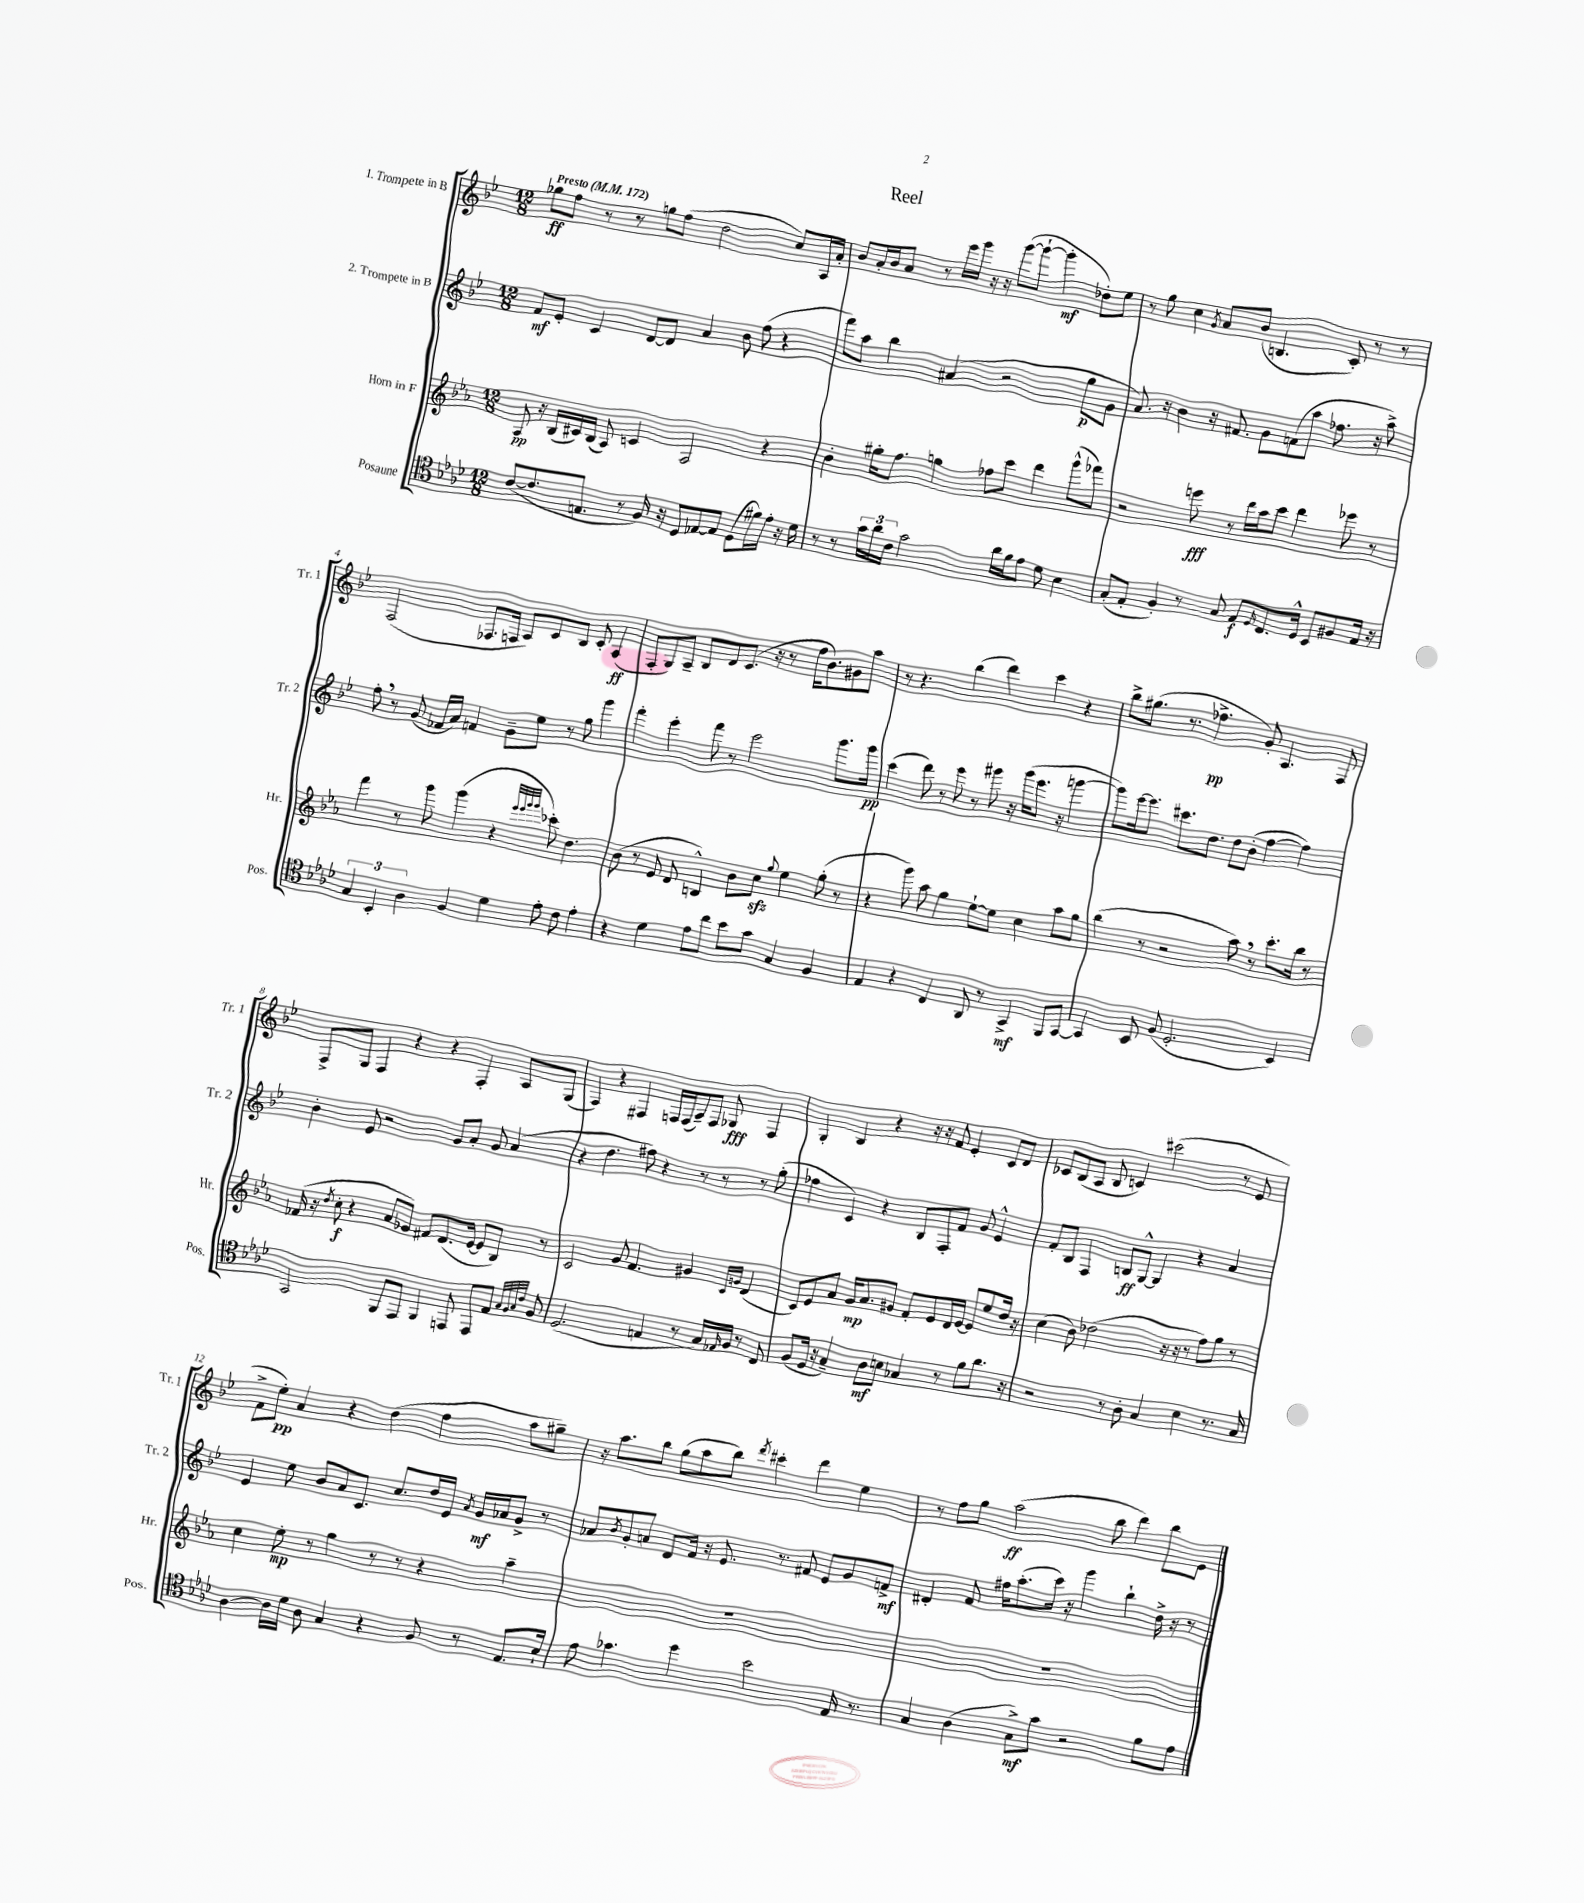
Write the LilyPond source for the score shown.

\header { title = "Reel" }
<<
\new StaffGroup <<
\new Staff = "s0" \with { instrumentName = "1. Trompete in B" shortInstrumentName = "Tr. 1" } {
    \clef treble \key bes \major \numericTimeSignature \time 12/8 \tempo "Presto" 4 = 172
    ges''8\ff f''8 r8 r8 g''8 f''8( d''2 c''8) a16 a'16-. |
    bes'8 a'16-. bes'16 a'8 r8 ees'''16 g'''16 r16 r16 g'''8~( g'''8~-! g'''4-.\mf des''8-.) ees''8 |
    r8 g''8 c''4 \acciaccatura { g'8 } a'8 bes'8( b4. c'8-.) r8 r8 |
    f2( fes8. f16 a8) c'8 bes8 c'8-. a4\ff( |
    f8-. g8) a8-- bes8 d'8 c'8.( r16 r8 f''16 bes'8.) gis'8 a''8 |
    r8 r4. bes''4( d'''4) c'''4 r4 |
    bes''8-> gis''8.( r8. fes''4.->\pp g'8-.) a4. f8 |
    f8-> g8 f4 r4 r4 f4-. a8 g8( |
    f4) r4 fis4 f16 f16( a8--) f8 ges8\fff f4 |
    g4-. bes4 r4 r16 r16 f'8 ees'4-. c'8 d'8 |
    ces'8 bes8( a8 bes8 c'4) cis'''2( r8 ees'8 |
    f'8-> ees''8-.\pp) a'4 r4 d''4( f''4 a''8 gis''8--) |
    r16 a''8. bes''8 g''8( a''8 bes''8) \acciaccatura { d'''8 } cis'''4-. d'''4 ees''4 |
    r8 f''8 g''8 a''2\ff( bes''8 d'''4) bes''8 ees'8 \bar "|." |
}
\new Staff = "s1" \with { instrumentName = "2. Trompete in B" shortInstrumentName = "Tr. 2" } {
    \clef treble \key bes \major \numericTimeSignature \time 12/8
    f'8\mf ees'8-. c'4 d'8~ d'8 a'4 bes'8 f''8( r4 |
    f'''8) a''8 bes''4 ais'4( r2 g''8\p g'8 |
    a'8.) r16 bes'4 r16 fis'8. g'8 f'8( a''8 fes''8. r16 a''8->) |
    f''8-. \breathe r8 g'8( fes'16 a'16) f'4 g'8-- ees''8 r8 g''8 g'''4 |
    f'''4-. ees'''4-. f'''8 r8 ees'''2 g'''8. g'''16\pp |
    c'''4( d'''8) r8 ees'''8 r8 gis'''8 r16 gis'''16( ees'''8. r16 g'''4~ |
    g'''8) ees'''16~ ees'''8. cis'''8. d''8. d''8 bes'8-.( f''4~ f''4) |
    bes'4-. ees'8 r2 g'8 a'8-. g'8 a'4( |
    r4 d''4. fis''8) r4 r8 r8 r8 g''8-.( |
    fes''4 c'4) r4 bes8 f8-. f'8 g'8 ees'4-^ |
    f'8-. bes8 f4 b8\ff g8~-^ g4 r4 a'4 |
    ees'4 ees''8 bes'8 a'8 c'8. c''8. d''16 ees'16 \acciaccatura { a'8 } g'16\mf aes'16 g'8-> r8 |
    aes'8 \acciaccatura { bes'8 } g'8-. a'8 d'8 f'16 r16 ees'8. r8. fis'8 ees'8 g'8 f'8->\mf |
    dis'4-. f'8 fis''16 a''8.-.( c'''16) r16 g'''4 bes''4-! d''16-> r16 r8 \bar "|." |
}
\new Staff = "s2" \with { instrumentName = "Horn in F" shortInstrumentName = "Hr." } {
    \clef treble \key ees \major \numericTimeSignature \time 12/8
    aes8\pp r16 bes16( cis'16) bes16( aes8) c'4 aes2 r4 |
    bes'4-. gis''16-. f''8. g''4 fes''8 c'''8 d'''4 g'''8-^( fes'''8) |
    r2 e'''8\fff r8 d'''16 aes''16 c'''8 d'''4 ees'''8 r8 |
    f'''4 r8 g'''8 g'''4( r4 \grace { ees'''32 ees'''32 g'''32 g'''32 } ces'''8-.) d''4. |
    bes'8( r8 ees'8 d'8 b4-^) bes'8 c''8\sfz \appoggiatura { g''8 } ees''4 g''8-.( r8 |
    r4 g'''8) aes''8 g''4 ees''8~-! ees''8 c''4 aes''8 g''8 |
    bes''4( r8 r2 aes''8) \breathe r8 c'''8.-. bes''16 r8 |
    fes'16( r16 \acciaccatura { d''8 } c''8-.\f r4 aes'8 ges'8) fis'8 d'8.( ees'16~ ees'8 bes8) r8 |
    c'2 g'8 f'4. gis'4 \grace { c'16 g'16 } d'4( |
    c'8) ees'8 aes'8 g'16\mp aes'8. gis'8 f'8-. ees'8 d'16 ees'16~ ees'8 ees''8 d''16 r16 |
    c''4( bes'8) des''2( r16 r16 r8 f''8) g''8 r8 |
    c''4 ees''8-.\mp r8 g''4 r8 r8 r4 aes''4-- |
    R1. |
    R1. \bar "|." |
}
\new Staff = "s3" \with { instrumentName = "Posaune" shortInstrumentName = "Pos." } {
    \clef tenor \key aes \major \numericTimeSignature \time 12/8
    c'8~( c'8. e8. r8 f16) r16 des8 ees8~ ees8 des8( fis'16) ees'16-. r16 des'16 |
    r8 r8 \tuplet 3/2 { g'16 aes'16 c'16 } g'2 aes'16 f'16 ees'8 des'8 bes4 |
    g8-.( ees8-. f4-.) r8 g8 ees8\f \grace { des16 } c8. des16-^ bes,8 fis8 ees16 r16 |
    \tuplet 3/2 { g4 bes,4-. aes4 } f4 des'4 ees'8-. c'8 ees'4-. |
    r4 des'4 ees'8 c''8 bes'8 g'8 g4 f4 |
    ees4 r4 c4 aes,8 r8 g,4->\mf f,8 g,8~ |
    g,4 bes,8 f8( des2.-. bes,4) |
    g,2 f,8 ees,8 f,4 e,8 e,8 ees8 \grace { g32 f32 g32 c'32 } f8 |
    des2.( e4 r8 g16) \grace { ees16 } f16 r8 c8 |
    f8( des16 r16 g4--) aes8\mf b8 ges4 r8 f'8 aes'8. r16 |
    r2 r8 aes8-. g4 bes4 r8. g16 |
    aes4~ aes16 des'16 aes8 g4 r4 f8 r8 ees8. bes16-! |
    ees'8 ges'4. des''4 bes'2 ees16 r8. |
    g4 aes4( g8->\mf) g'8 r2 f'8 ees'8 \bar "|." |
}
>>
>>
